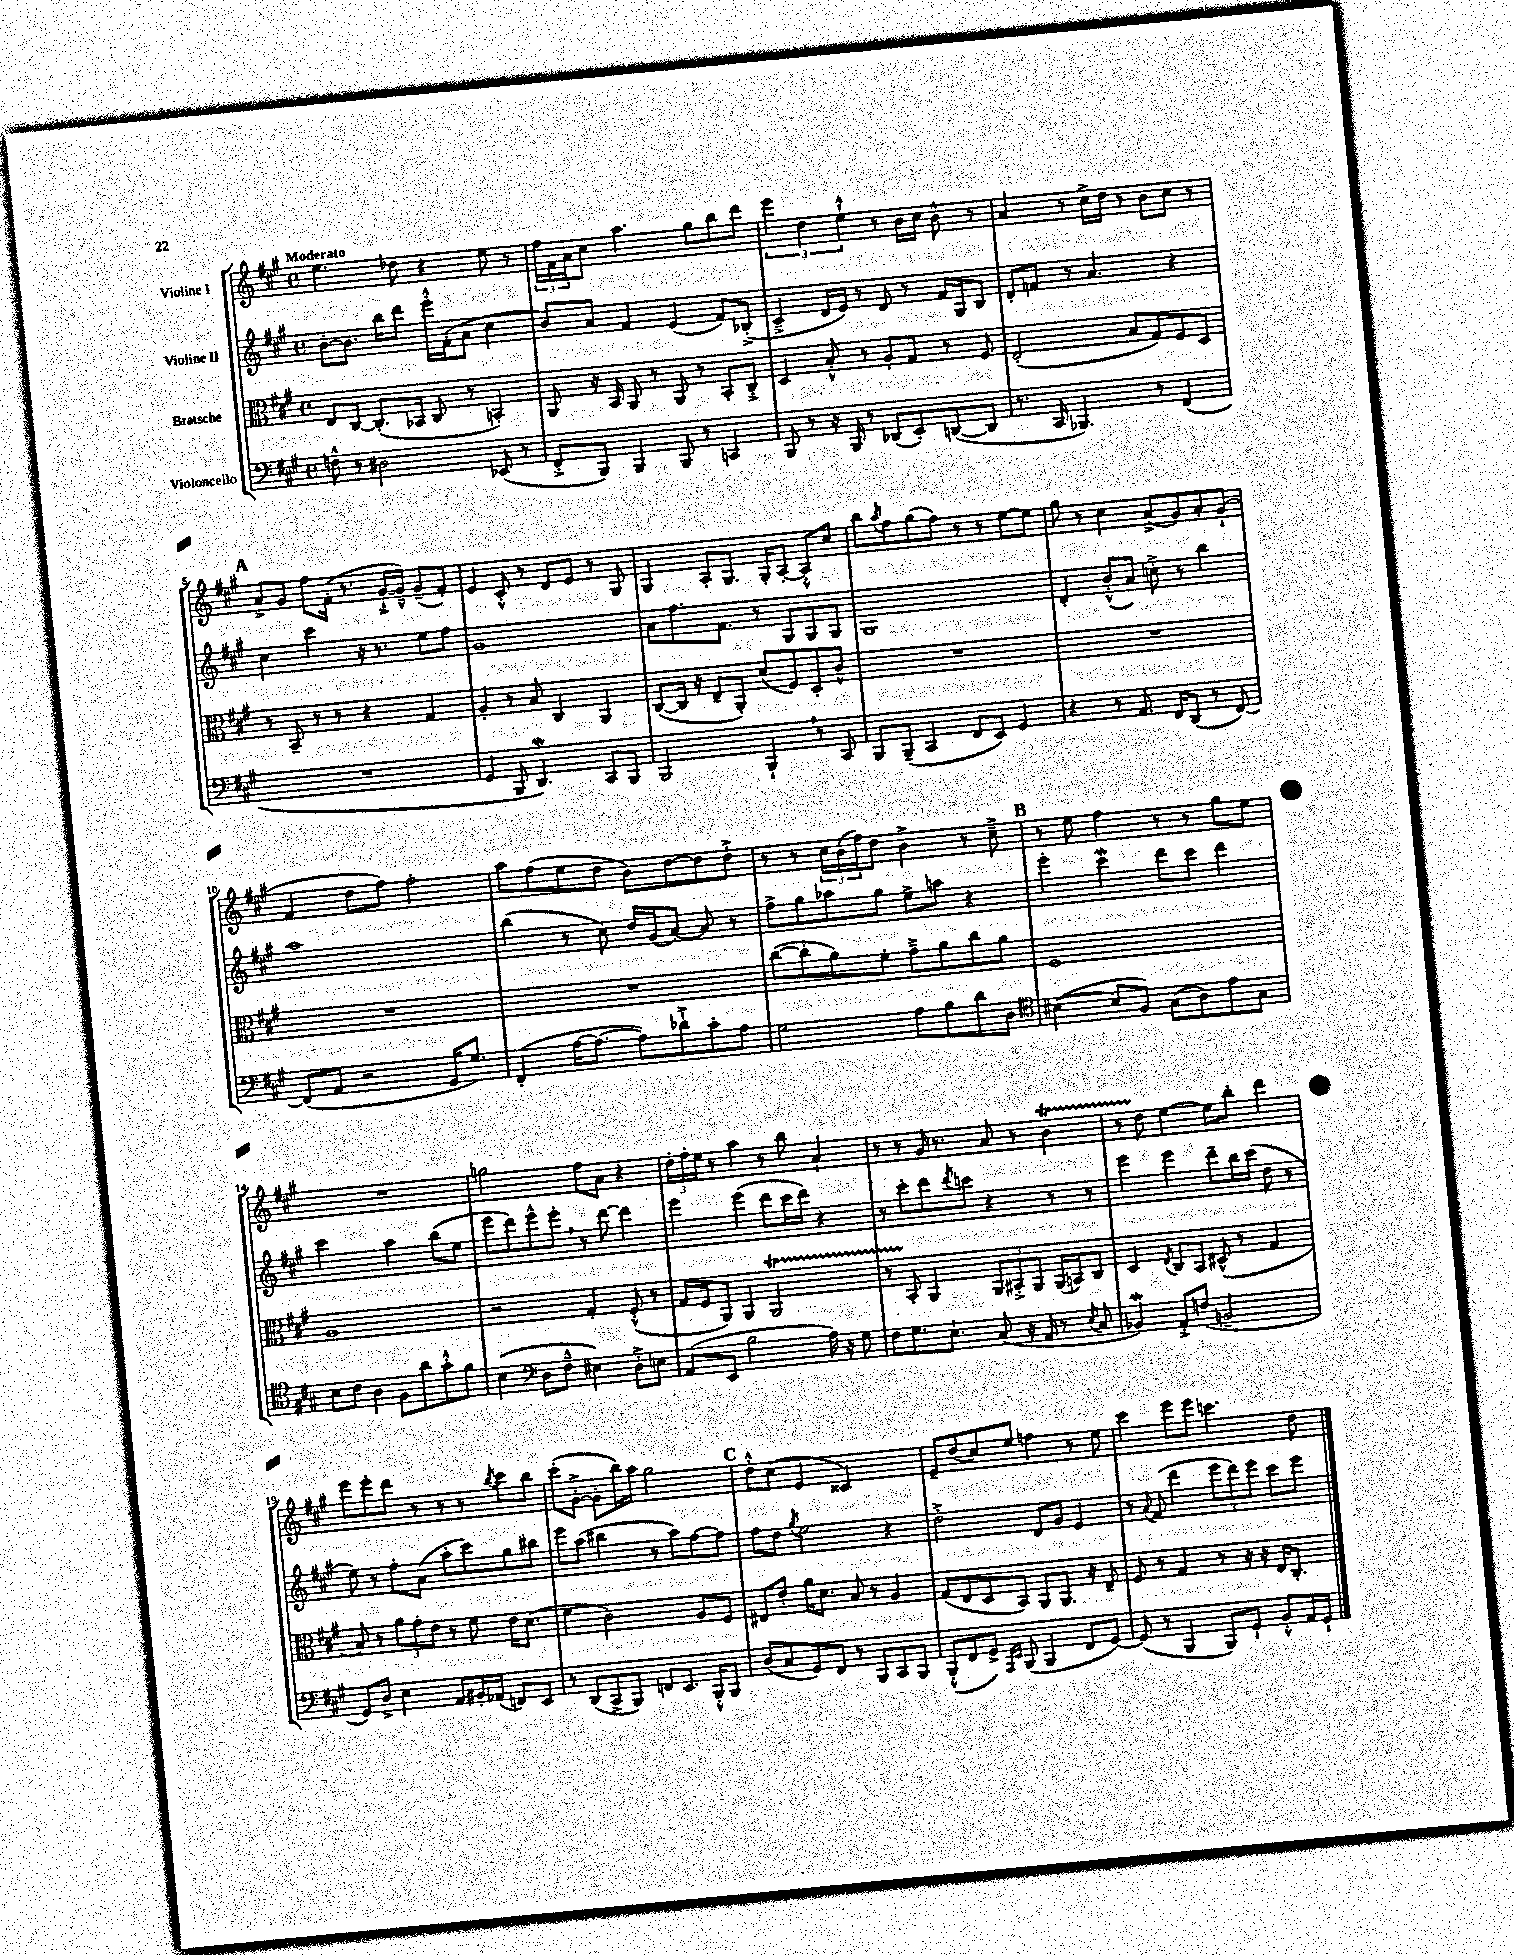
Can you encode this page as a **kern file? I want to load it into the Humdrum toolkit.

**kern	**kern	**kern	**kern
*staff4	*staff3	*staff2	*staff1
*clefF4	*clefC3	*clefG2	*clefG2
*k[f#c#g#]	*k[f#c#g#]	*k[f#c#g#]	*k[f#c#g#]
*M4/4	*M4/4	*M4/4	*M4/4
*met(c)	*met(c)	*met(c)	*met(c)
8F^^	8E	[8b'	4.ee
8r	[8C#	8.b]	.
2D#	(8.C#']	.	.
.	.	16bb	.
.	.	8ddd	8dd-
.	16BB-	.	.
.	8C#	16eee'^^	4r
.	.	(16f#'	.
.	8r	8a	.
(8EE-	4BB')	4cc#	8ee
8r	.	.	8r
=	=	=	=
8FF#'^	8AA	8b)	24ff#
.	.	.	24f#
.	.	.	24a
8BBB)	16r	8a	8cc#
.	16BB	.	.
4BBB	8AA	4f#	4.aa
.	8r	.	.
8BBB	8AA	(4e	.
8r	8r	.	8gg#
4CC	8BB'	8f#)	8bb
.	8C#'^	(8B-'^	8ddd
=	=	=	=
8BBB	4D	4c#~^	6eee
8r	.	.	.
.	.	.	6dd
16r	8B'^^	16d	.
16BBB	.	16e)	.
.	.	.	6ee`^^
8r	8r	8r	.
(8DD-	8A'	8d	8r
8EE')	8G#	8r	16b
.	.	.	16cc#
([8DD	8r	16f#	8b^^
.	.	16G#	.
8DD]	8F#	8B	8r
=	=	=	=
8.r	(2E'	8d'	4a
.	.	8f	.
16CC#	.	.	.
4.BBB-)	.	8r	8r
.	.	4.a	16cc#^
.	.	.	16dd
.	8B	.	8r
8r	8G#)	.	8b
(4FF#	8F#	4r	8cc#
.	8D	.	8r
=	=	=	=
1r	8r	4cc#	8a^
.	8BB~	.	8g#
.	8r	4ccc#	8ff#
.	8r	.	(16f#'
.	.	.	8.r
.	4r	16r	.
.	.	8.r	.
.	.	.	[16g#`^
.	.	.	16g#~^^])
.	4G#	8ee	(8g#~
.	.	8ff#	8f#')
=	=	=	=
4GG#	4A'	1g#	4e
8BBB	8r	.	8c#'^^
4.DD)	8B	.	8r
.	4C#	.	8d
.	.	.	8e
8CC#	4AA	.	8r
8BBB	.	.	8G#
=	=	=	=
2BBB	([8C#	8a	4G#
.	16C#]	8.ff#	.
.	16r	.	.
.	8E~	.	8A'
.	.	8.f#	.
.	8AA')	.	8.G#
4BBB`	(8d	8r	.
.	.	.	16G#'
.	8F#)	8G#	[8A'
8r	8D'	8G#	8A'^^]
8CC#	8c#^^	8G#	8cc#
=	=	=	=
8BBB	1r	1G#	8bb
.	.	.	8qaa
(8BBB~	.	.	8ff#
4CC#	.	.	(8gg#
.	.	.	8ff#)
8FF#	.	.	8r
8EE)	.	.	8r
4GG#	.	.	[8ee
.	.	.	8ee]
=	=	=	=
4r	1r	4d'	8gg#
.	.	.	8r
8r	.	(8b'^^	4cc#
8.AA	.	8a)	.
.	.	8cc'^	(8a^
16FF#	.	.	.
(8DD	.	8r	8g#)
8r	.	4bb	8a'
[8FF#)	.	.	(8g#`
=	=	=	=
(8FF#]	1r	1aa	4f#
8AA	.	.	.
2r	.	.	8dd
.	.	.	8ff#)
.	.	.	2ff#'
16GG#	.	.	.
8.G#)	.	.	.
=	=	=	=
(4FF#'	1r	(4bb	8aa
.	.	.	(8ff#
[16A	.	8r	8ee
8.A_	.	.	.
.	.	8cc#)	8dd
8A])	.	16dd	8b)
.	.	(16g#	.
8d-`^	.	[8a)	[8dd
8c#'	.	8a]	8dd]
8A	.	8r	8dd'^
=	=	=	=
2G#	([8cc#	8ff#^	8r
.	8cc#']	8gg#	8r
.	8a)	8aa-	24cc#
.	.	.	(24b
.	.	.	24ff#)
.	8f#'	8gg#	8dd
8A	8g#~^	8ee^	4b^
8B	8a	8aa	.
8d	8cc#	4r	8r
8D	8a	.	8cc#~^
=	=	=	=
*clefC4	*	*	*
([4B#	1F#	4eee'	8r
.	.	.	8ee
8B#]	.	4ccc#	4ff#
8F#)	.	.	.
(8G#	.	8ddd	8r
8A)	.	8ccc#	8r
8e	.	4ddd	8gg#
8G#	.	.	8ee
=	=	=	=
8B	1A	2ccc#	1r
8c#	.	.	.
4A	.	.	.
8F#	.	4aa	.
8a	.	.	.
8g#'^^	.	(8bb	.
8f#	.	8ee	.
=	=	=	=
(4B	2r	8eee	2gg
.	.	8ddd)	.
*clefF4	*	*	*
8D	.	8eee^^	.
8F#~^^	.	8eee'	.
4E#)	4G#'	8r	8ff#
.	.	[8ddd	8a
8D'^	(8F#'^^	4ddd]	4r
8E	8r	.	.
=	=	=	=
(8AA	16G#	4eee	24dd'
.	.	.	24ff#'
.	16F#	.	.
.	.	.	24ee
8EE	8AA)	.	8r
2B	4AA	(4eee	4aa
.	2AA	8ddd	8r
.	.	16ccc#	8bb
.	.	16ddd)	.
16A)	.	4r	4a`
16r	.	.	.
8G#	.	.	.
=	=	=	=
8F#	8r	8r	8r
8.G#	8BB'	8ccc#'	8r
.	4AA	8ddd	16g#
8.E`	.	.	8.r
.	.	8qddd	.
.	.	8ccc	.
(8C#	12AA	4r	8a
.	12BB#'^	.	.
16r	.	.	8r
.	12AA	.	.
16AA	.	.	.
8r	(16AA	8r	4b
.	16BB)	.	.
8qE	.	.	.
8C#	8C#	8r	.
=	=	=	=
4BB-)	4D	4eee	8r
.	.	.	8dd
.	8qE	.	.
8AA'^	8C#	4eee	[4ee
(8F	8BB	.	.
2BB~	(8D#^^	8ddd~	8ee]
.	8r	16bb	8bb'
.	.	(16ccc#	.
.	4G#	8dd	4ddd
.	.	8r	.
=	=	=	=
8GG#)	8B)	8ee)	8eee
8D^	8r	8r	8eee'
4E	12a	8ff#'	8ddd
.	12g#'	.	.
.	.	(8a	8r
.	12e	.	.
8AA	8r	8aa'	8r
16BB#'	8f#	8ccc#)	8r
(16AA-	.	.	.
.	.	.	8qbb
8FF)	16e	8gg#	8ccc#
.	(8.d	.	.
8EE	.	8bb#	8bb
=	=	=	=
8r	4f#	8eee	(8ccc#'
(8DD	.	(8aa	[8g#'^
8CC#^	2c#)	4bb#	8g#']
8BBB)	.	.	16bb)
.	.	.	16aa
8FF	.	8r	2gg#
8.EE	.	8aa)	.
.	8A	[8ff#	.
16BBB'^^	.	.	.
8BBB	8F#	8ff#]	.
=	=	=	=
(8D	8E#	8ff#	8dd'^^
8C#	8e'	8dd	(8cc#
.	.	8qgg#	.
8GG#)	16a	2ee	4e
.	8.d	.	.
8FF#	.	.	.
8r	8B	.	2c##)
8BBB	8r	.	.
8CC#	4A	4r	.
8BBB	.	.	.
=	=	=	=
(8BBB'^^	(8G#	2dd'^	8e~
8FF#	8E	.	(8dd
8GG#^)	8D	.	8cc#)
16qqAAA	.	.	.
16qqEE	.	.	.
(8BBB	8BB)	.	8ee
4BBB	8AA	8d	4ff
.	8.AA	8g#	.
8FF#	.	4e	8r
.	16r	.	.
[8GG#)	8E~	.	8ee
=	=	=	=
(8GG#]	8F#	8r	4ccc#
.	.	8qqa	.
8r	8r	(8f#	.
4BBB	4G#	4ddd	8eee
.	.	.	8eee
8BBB)	8r	12eee	4.ccc
.	.	12ddd)	.
8GG#`	16r	.	.
.	.	12eee	.
.	16r	.	.
8BB'^^	16E	8ccc#	.
.	8.C#'	.	.
16AA	.	8eee	8dd
16GG#`	.	.	.
==	==	==	==
*-	*-	*-	*-
